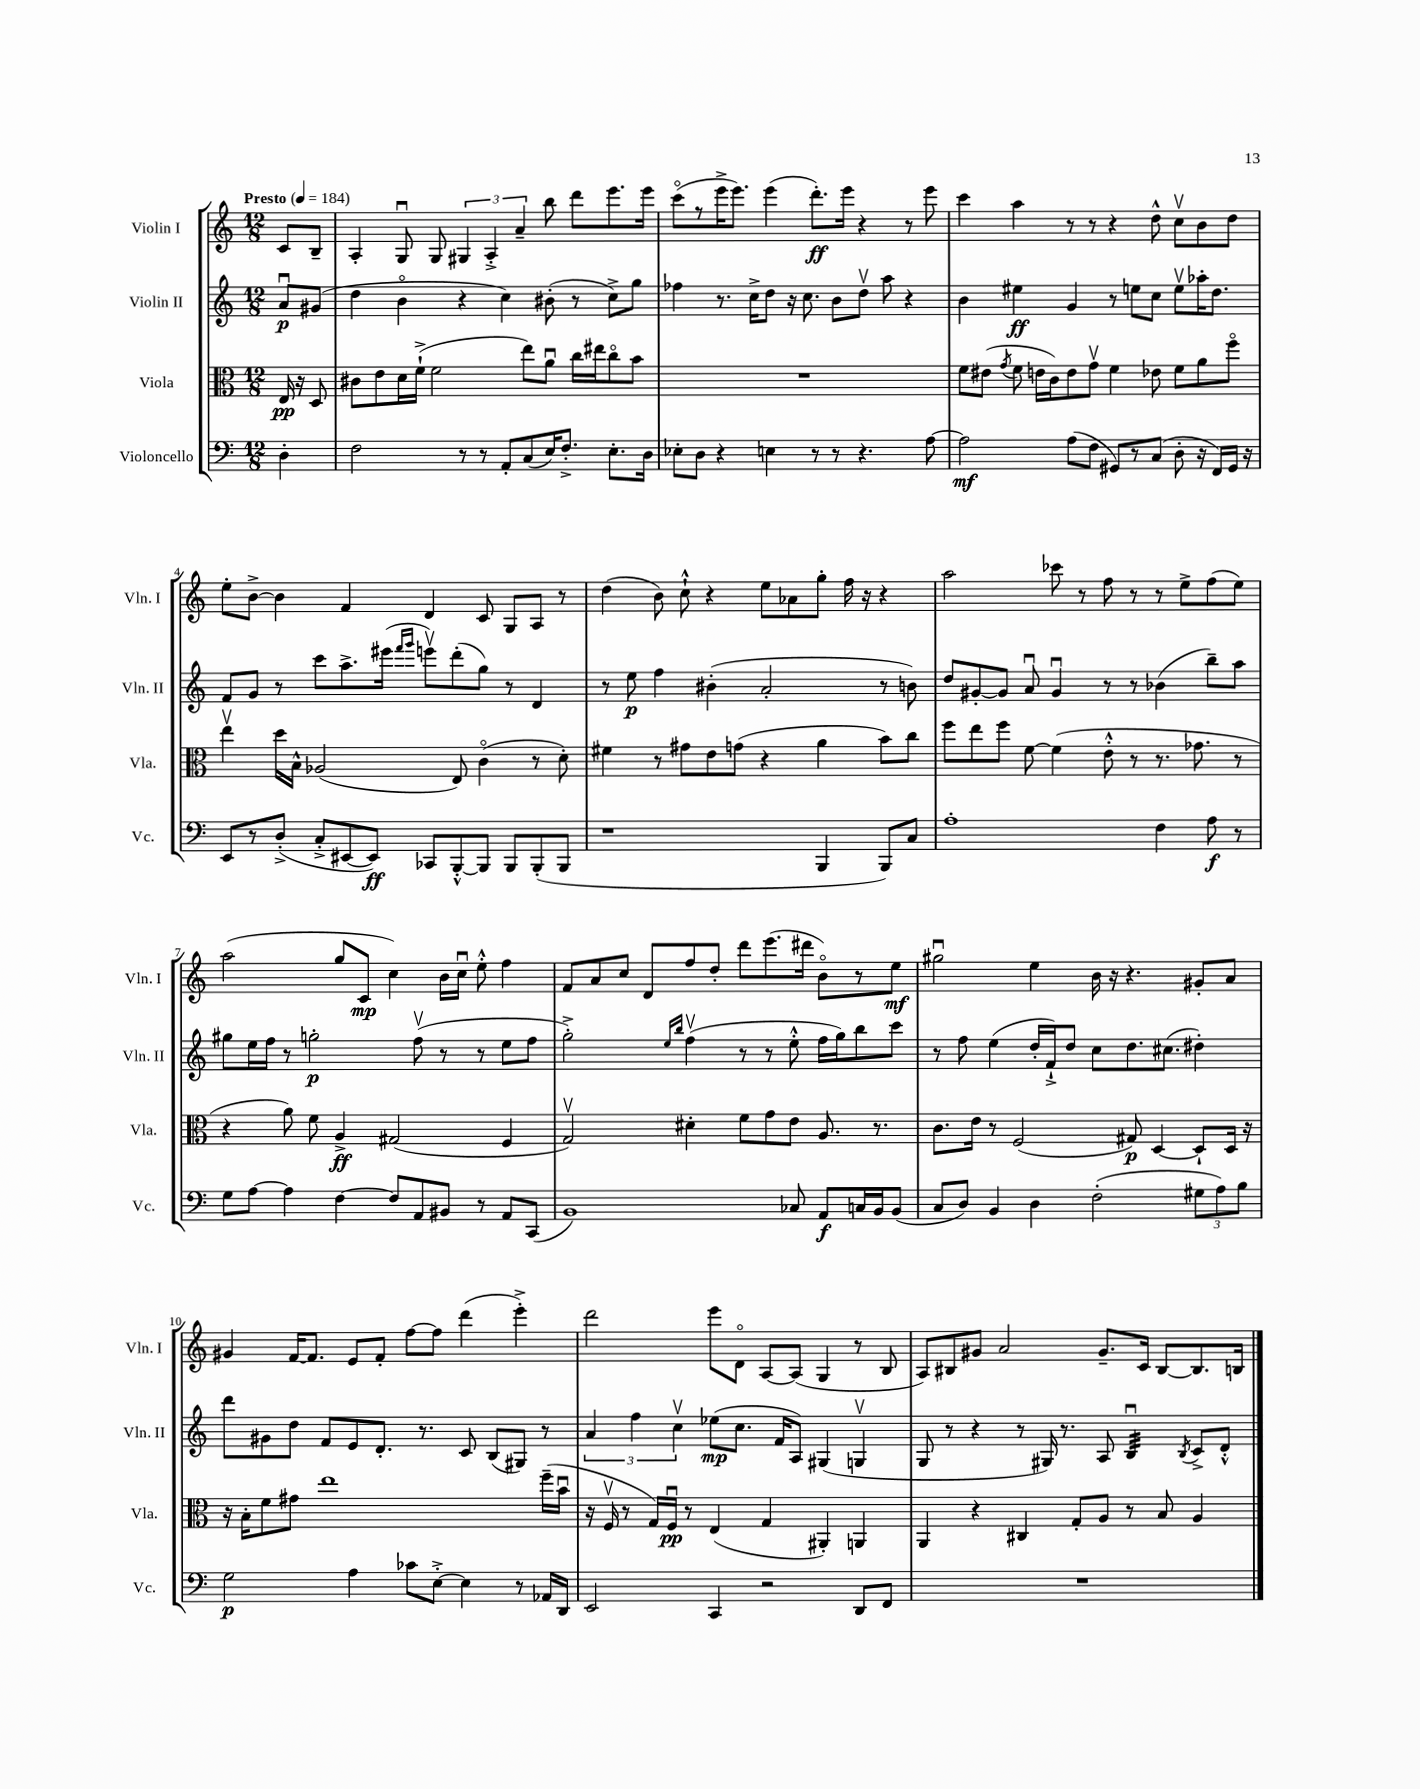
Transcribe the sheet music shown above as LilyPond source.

<<
\new StaffGroup <<
\new Staff = "s0" \with { instrumentName = "Violin I" shortInstrumentName = "Vln. I" } {
    \clef treble \key c \major \numericTimeSignature \time 12/8 \partial 4 \tempo "Presto" 4 = 184
    \autoBeamOff c'8[ b8]-- |
    a4-. g8\downbow g8 \tuplet 3/2 { gis4 a4-.-> a'4-- } b''8 d'''8[ e'''8. e'''16] |
    c'''8[\flageolet( r8 e'''16-> e'''8.]) e'''4( d'''8.[-.\ff) e'''16] r4 r8 e'''8 |
    c'''4 a''4 r8 r8 r4 d''8-^ c''8[\upbow b'8 d''8] |
    e''8[-. b'8]~-> b'4 f'4 d'4 c'8 g8[ a8] r8 |
    d''4( b'8) c''8-!-^ r4 e''8[ aes'8 g''8]-. f''16 r16 r4 |
    a''2 ces'''8 r8 f''8 r8 r8 e''8[-> f''8( e''8]) |
    a''2( g''8[ c'8]\mp c''4) b'16[ c''16]\downbow e''8-.-^ f''4 |
    f'8[ a'8 c''8] d'8[ f''8 d''8]-. d'''8[ e'''8.( dis'''16] b'8[\flageolet) r8 e''8]\mf |
    gis''2\downbow e''4 b'16 r16 r4. gis'8[-. a'8] |
    gis'4 f'16[~ f'8.] e'8[ f'8]-. f''8[~ f''8] d'''4( e'''4-.->) |
    d'''2 e'''8[ d'8]\flageolet a8[~ a8]( g4 r8 b8 |
    a8[) bis8 gis'8] a'2 gis'8.[-- c'16] bis8[~ bis8. b16] \bar "|." |
}
\new Staff = "s1" \with { instrumentName = "Violin II" shortInstrumentName = "Vln. II" } {
    \clef treble \key c \major \numericTimeSignature \time 12/8 \partial 4
    \autoBeamOff a'8[\downbow\p gis'8]( |
    d''4 b'4\flageolet r4 c''4) bis'8-.( r8 c''8[->) g''8] |
    fes''4 r8. c''16[-> d''8] r16 c''8. b'8[ d''8]\upbow a''8 r4 |
    b'4 eis''4\ff g'4 r8 e''8[ c''8] e''8[\upbow aes''16-. d''8.] |
    f'8[ g'8] r8 c'''8[ a''8.-> eis'''16]( \grace { f'''16[ g'''16] } e'''8[\upbow) d'''8-.( g''8]) r8 d'4 |
    r8 e''8\p f''4 bis'4-.( a'2-. r8 b'8) |
    d''8[ gis'8~-. gis'8] a'8\downbow gis'4\downbow r8 r8 bes'4( b''8[--) a''8] |
    gis''8[ e''16 f''16] r8 g''2-.\p f''8\upbow( r8 r8 e''8[ f''8] |
    g''2-.->) \grace { e''16[ b''16] } f''4\upbow( r8 r8 e''8-.-^ f''16[ g''16) b''8 c'''8] |
    r8 f''8 e''4( d''16[-. f'16-!->) d''8] c''8[ d''8. cis''8.]( dis''4-.) |
    d'''8[ gis'8 d''8] f'8[ e'8 d'8.]-. r8. c'8 b8[( gis8]) r8 |
    \tuplet 3/2 { a'4 f''4 c''4\upbow } ees''8[\mp( c''8.] f'16[ a8]) gis4( g4\upbow |
    g8 r8 r4 r8 gis16) r8. a8 b4:32\downbow \acciaccatura { b8 } c'8[-> d'8]-.-^ \bar "|." |
}
\new Staff = "s2" \with { instrumentName = "Viola" shortInstrumentName = "Vla." } {
    \clef alto \key c \major \numericTimeSignature \time 12/8 \partial 4
    \autoBeamOff e16\pp r16 d8 |
    cis'8[ e'8 d'16 f'16]-!->( f'2 e''8[) a'8]\downbow c''16[ eis''16 c''8\flageolet b'8] |
    R1. |
    f'8[ eis'8]( \acciaccatura { g'8 } f'8 e'16[ c'16) e'8 g'8]\upbow f'4 ees'8 f'8[ a'8 f''8]\flageolet |
    e''4\upbow d''16[ b16]-^ aes2( e8) c'4\flageolet( r8 d'8-.) |
    fis'4 r8 gis'8[ e'8 g'8]( r4 a'4 b'8[) c''8] |
    f''8[ e''8 f''8] f'8~ f'4( e'8-.-^ r8 r8. ges'8. r8 |
    r4 a'8) f'8 a4->\ff gis2( f4 |
    g2\upbow) dis'4-. f'8[ g'8 e'8] a8. r8. |
    c'8.[ e'16] r8 f2( gis8\p) d4~ d8[-! d16] r16 |
    r16 b16[-. f'8 gis'8] e''1 f''16[--( b'16]\downbow |
    r16 f16\upbow r8 g16[) f16]\downbow\pp r8 e4( g4 ais,4-.) a,4 |
    a,4 r4 cis4 g8[-. a8] r8 b8 a4 \bar "|." |
}
\new Staff = "s3" \with { instrumentName = "Violoncello" shortInstrumentName = "Vc." } {
    \clef bass \key c \major \numericTimeSignature \time 12/8 \partial 4
    \autoBeamOff d4-. |
    f2 r8 r8 a,8[-. c8( e16) f8.]-.-> e8.[-. d16] |
    ees8[-. d8] r4 e4 r8 r8 r4. a8~ |
    a2\mf a8[( f8] gis,8[) r8 c8]( d8-. r16 f,16[) gis,16] r16 |
    e,8[ r8 d8]-.->( c8[-.-> eis,8~ eis,8]\ff) ces,8[ b,,8~-.-^ b,,8] b,,8[ b,,8-.( b,,8] |
    r1 b,,4 b,,8[) c8] |
    a1-. f4 a8\f r8 |
    g8[ a8]~ a4 f4~ f8[ a,8 bis,8] r8 a,8[ c,8]( |
    b,1) ces8 a,8[\f c16 b,16 b,8]( |
    c8[ d8]) b,4 d4 f2-.( \tuplet 3/2 { gis8[ a8) b8] } |
    g2\p a4 ces'8[ e8]~-.-> e4 r8 aes,16[ d,16] |
    e,2 c,4 r2 d,8[ f,8] |
    R1. \bar "|." |
}
>>
>>
